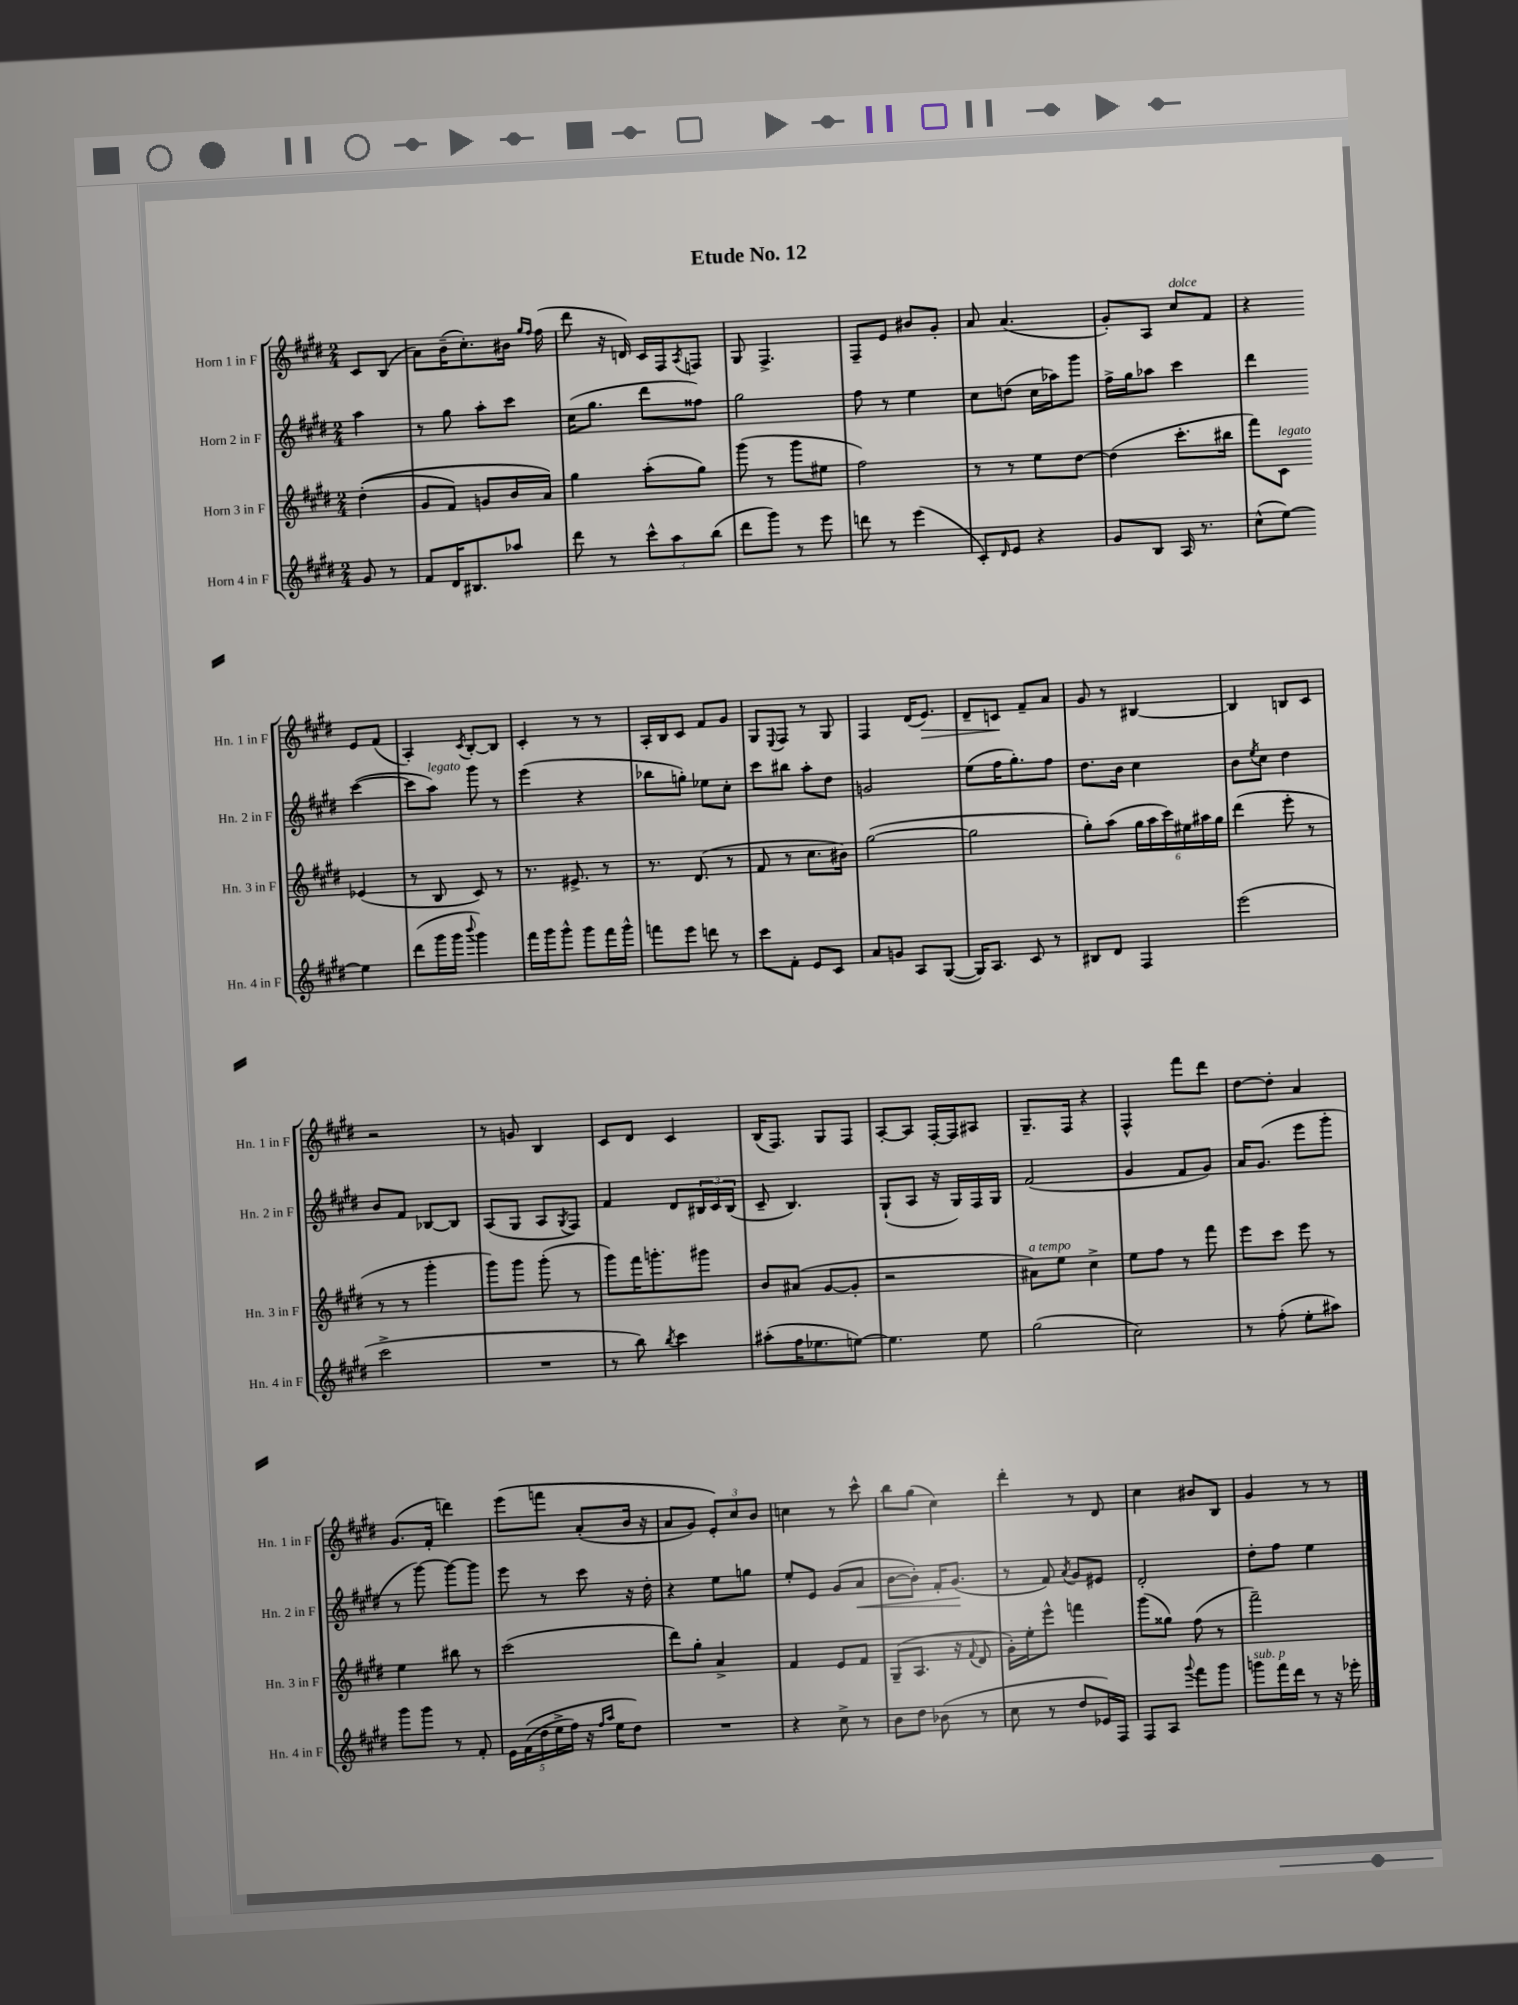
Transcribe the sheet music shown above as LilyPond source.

\header { title = "Etude No. 12" }
<<
\new StaffGroup <<
\new Staff = "s0" \with { instrumentName = "Horn 1 in F" shortInstrumentName = "Hn. 1 in F" } {
    \clef treble \key e \major \numericTimeSignature \time 2/4 \partial 4
    cis'8 b8( |
    a'8) b'16--( cis''8.-.) bis'16 \grace { gis''16 fis''16 } fis''16( |
    dis'''8 r16 d'16) cis'16 fis16 \acciaccatura { a8 } f8 |
    gis8 fis4.-> |
    fis8-- e'8 bis'8 gis'8-. |
    a'8 a'4.( |
    gis'8-.) a8 cis''8^\markup { \italic "dolce" } fis'8 |
    r4 e'8 fis'8( |
    a4-.) \acciaccatura { cis'8 } b8~-. b8 |
    cis'4-. r8 r8 |
    a16-. b16 cis'8 fis'8 gis'8 |
    gis8 \appoggiatura { e8 } fis8 r8 gis8 |
    fis4 dis'16( e'8.\>) |
    dis'8-- c'8\! fis'8-- a'8 |
    gis'8 r8 bis4~ |
    bis4 b8 cis'8 |
    r2 |
    r8 g'8 b4 |
    cis'8 dis'8 cis'4 |
    b16( fis8.) gis8 fis8 |
    a8~-. a8 fis16~-. fis16 ais8 |
    gis8.-- fis16 r4 |
    fis4-^ fis'''8 dis'''8 |
    dis''8~ dis''8-. a'4 |
    gis'8.( fis'16-. d'''4) |
    e'''8\( f'''8 a'8-.( b'16 r16 |
    a'8 gis'8) \tuplet 3/2 { e'8-.\) cis''8 b'8 } |
    c''4 r8 cis'''8-^ |
    b''8 gis''8( cis''4) |
    dis'''4-. r8 dis'8 |
    cis''4 bis'8 b8 |
    gis'4 r8 r8 \bar "|." |
}
\new Staff = "s1" \with { instrumentName = "Horn 2 in F" shortInstrumentName = "Hn. 2 in F" } {
    \clef treble \key e \major \numericTimeSignature \time 2/4 \partial 4
    a''4 |
    r8 gis''8 a''8-. cis'''8 |
    cis''16( gis''8. dis'''8 fisis''8) |
    gis''2 |
    fis''8 r8 e''4 |
    cis''8 d''8( cis''16 aes''16) gis'''8 |
    fis''16-> gis''16 aes''8 cis'''4 |
    dis'''4 cis'''4~( |
    cis'''8 a''8^\markup { \italic "legato" }) gis'''8 r8 |
    e'''4( r4 |
    bes''8 g''8-.) ees''8 cis''8-. |
    cis'''8 bis''8 a''8-. dis''8 |
    g'2 |
    e''8( fis''16 gis''8.-.) fis''8 |
    dis''8. b'16 cis''4 |
    b'8 \acciaccatura { e''8 } cis''8 dis''4 |
    b'8 fis'8 bes8~ bes8 |
    a8( gis8 a8 \acciaccatura { gis8 } fis8) |
    fis'4 dis'8 \tuplet 3/2 { bis16 cis'16 bis16( } |
    cis'8-- b4.) |
    gis8-!( a8 r16 gis16) fis16 gis16 |
    fis'2( |
    gis'4 fis'8 gis'8) |
    a'16 gis'8.( e'''8 gis'''8-. |
    r8 gis'''8~) gis'''8~ gis'''8 |
    e'''8 r8 cis'''8 r16 dis''16-. |
    r4 e''8 g''8 |
    e''8-. e'8 gis'8( a'8\< |
    b'8~ b'8-.) fis'16-. gis'8.\!( |
    r8 fis'8) \acciaccatura { a'8 } gis'8 eis'8 |
    dis'2-. |
    dis''8-. fis''8 e''4 \bar "|." |
}
\new Staff = "s2" \with { instrumentName = "Horn 3 in F" shortInstrumentName = "Hn. 3 in F" } {
    \clef treble \key e \major \numericTimeSignature \time 2/4 \partial 4
    dis''4-.(\( |
    gis'8 fis'8) g'8 b'16 a'16\) |
    gis''4 a''8-.( gis''8) |
    gis'''8( r8 gis'''8 eis''8 |
    fis''2) |
    r8 r8 e''8 dis''8~ |
    dis''4( cis'''8.-. bis''16 |
    fis'''8) cis'8^\markup { \italic "legato" } ees'4( |
    r8 b8 cis'8) r8 |
    r8. eis'8.-> r8 |
    r8. dis'8.( r8 |
    fis'8 r8 cis''8. bis'16) |
    gis''2~( |
    gis''2 |
    gis''8-.) a''8( \tuplet 6/4 { gis''16 a''16 cis'''16) eis''16 ais''16 gis''16 } |
    dis'''4( e'''8-. r8 |
    r8 r8 gis'''4-. |
    gis'''8) gis'''8 gis'''8-.( r8 |
    gis'''8) fis'''16 g'''8.-. gis'''8 |
    b'8 ais'8( gis'8~ gis'8-. |
    r2 |
    ais'8^\markup { \italic "a tempo" }) e''8 cis''4-> |
    e''8 fis''8 r8 fis'''8 |
    e'''8 cis'''8 e'''8 r8 |
    e''4 bis''8 r8 |
    cis'''2( |
    dis'''8) gis''8-. a'4-> |
    fis'4 e'8 fis'8 |
    gis8--( a8. r16 \appoggiatura { fis'8 } dis'8 |
    gis'16-.) e''16-. e'''8-^ f'''4 |
    gis'''8( gisis''8) fis''8( r8 |
    fis'''2--) \bar "|." |
}
\new Staff = "s3" \with { instrumentName = "Horn 4 in F" shortInstrumentName = "Hn. 4 in F" } {
    \clef treble \key e \major \numericTimeSignature \time 2/4 \partial 4
    gis'8 r8 |
    fis'8 dis'16 bis8. aes''8 |
    dis'''8 r8 \tuplet 3/2 { cis'''8-^ a''8 b''8( } |
    dis'''8 gis'''8) r8 e'''8 |
    d'''8 r8 e'''4( |
    cis'8-.) \grace { dis'16 } e'8 r4 |
    gis'8 b8 a16 r8. |
    cis''8-^( e''8~) e''4 |
    dis'''8( gis'''16 gis'''16 \appoggiatura { b'''8 } gis'''4) |
    fis'''16 gis'''16 gis'''8-^ gis'''8 fis'''16 gis'''16-^ |
    f'''8 e'''8 d'''8 r8 |
    cis'''8 fis'8-. e'8 cis'8 |
    a'8 g'8 a8 gis8~( |
    gis16) a8. cis'8 r8 |
    bis8 dis'8 fis4 |
    e'''2( |
    cis'''2-> |
    R2 |
    r8 b''8) \acciaccatura { b''8 } cis'''4 |
    ais''8-.( fis''16 ees''8. e''8~) |
    e''4. e''8 |
    gis''2( |
    cis''2) |
    r8 fis''8-.( e''8-. ais''8) |
    gis'''8 gis'''8 r8 fis'8-. |
    \tuplet 5/4 { e'16 fis'16(\( dis''16 e''16-> fis''16) } r16 \grace { fis''16 a''16 } e''16 dis''8\) |
    R2 |
    r4 cis''8-> r8 |
    b'8 dis''8 bes'8( r8 |
    cis''8 r8 dis''8 ees'16) fis16 |
    fis8 a8 \appoggiatura { gis'''8 } fis'''8 gis'''8 |
    g'''8^\markup { \italic "sub. p" } fis'''16 dis'''16 r8 r16 ees'''16-. \bar "|." |
}
>>
>>
\layout { \context { \Score \remove "Bar_number_engraver" } }
